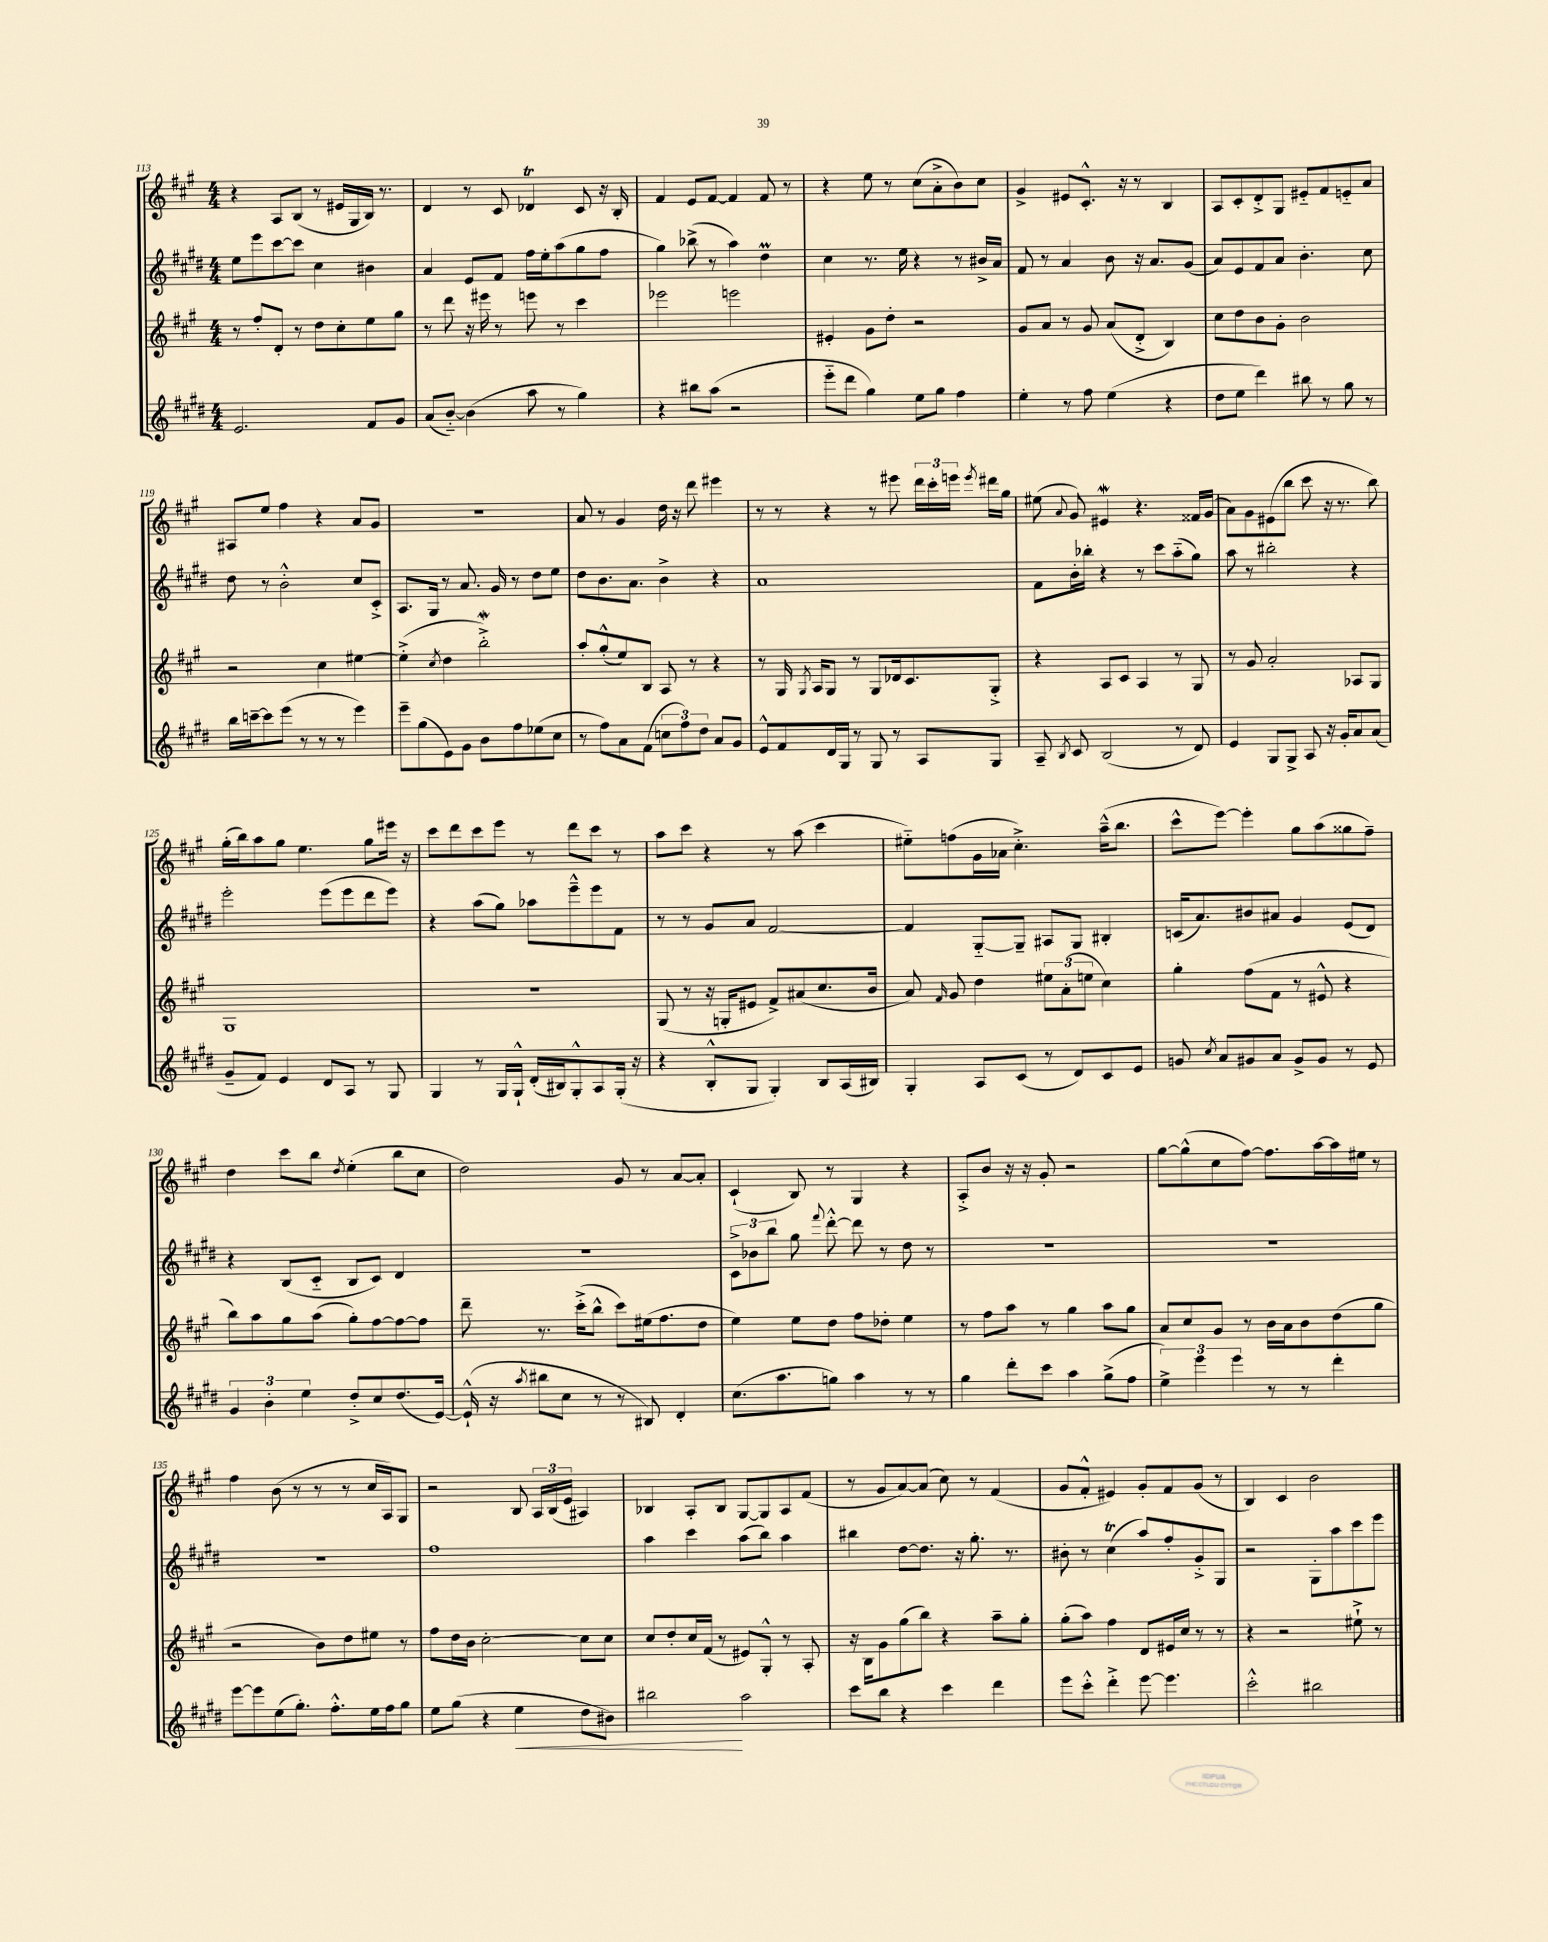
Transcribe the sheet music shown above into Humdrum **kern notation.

**kern	**kern	**kern	**kern
*staff4	*staff3	*staff2	*staff1
*clefG2	*clefG2	*clefG2	*clefG2
*k[f#c#g#d#]	*k[f#c#g#]	*k[f#c#g#d#]	*k[f#c#g#]
*M4/4	*M4/4	*M4/4	*M4/4
2.e/	8r	8ee\L	4r
.	8ff#'/L	8eee\	.
.	8d'/J	[8ccc#\	8A/L
.	8r	8ccc#\]J	(8B/J
.	8dd\L	4cc#\	8r
.	8cc#'\	.	16e#/LL
.	.	.	16G#/
8f#/L	8ee\	4b#\	16B/JJ)
.	.	.	8.r
8g#/J	8gg#\J	.	.
=	=	=	=
(8a/L	8r	4a/	4d/
[8b'~/J)	8ddd\	.	.
(4b\]	16r	8e/L	8r
.	16eee#\	.	.
.	8r	8f#/J	8c#/
8aa\	8eee\	16ff#\LL	4d-/
.	.	16ee'\J	.
8r	8r	(8aa\	.
4gg#\)	4ccc#\	8gg#\	8c#/
.	.	8ff#\J	16r
.	.	.	16B'/
=	=	=	=
4r	2eee-\	4gg#\)	4f#/
8bb#\L	.	(8bb-^\	8e/L
(8aa\J	.	8r	[8f#/J
2r	2eee\	4aa\)	4f#/]
.	.	4dd#\	8f#/
.	.	.	8r
=	=	=	=
8eee'~\L	4e#'/	4cc#\	4r
8ddd#\J	.	.	.
4gg#\)	8g#\L	8.r	8ee\
.	8dd'\J	.	8r
.	.	16ee\	.
8ee\L	2r	4r	(8cc#\L
8gg#\J	.	.	8a'^\
4ff#\	.	8r	8b\)
.	.	16b#^/LL	8cc#\J
.	.	16a/JJ	.
=	=	=	=
4ee'\	8g#/L	8f#/	4g#^/
.	8a/J	8r	.
8r	8r	4a/	8e#/L
8ff#\	8g#/	.	8.c#'^^/J
(4ee\	(8a/L	8b\	.
.	.	.	16r
.	8d'^/J	16r	8r
.	.	8.a/L	.
4r	4B/)	.	4B/
.	.	(8g#/J	.
=	=	=	=
8dd#\L	8cc#\L	8a/L)	8A/L
8ee\J	8dd\	8e/	8c#'/
4ddd#\)	8b\	8f#/	8d'^/
.	8g#'\J	8a/J	8G#/J
8bb#\	2b\	4.b'\	8e#'~/L
8r	.	.	8f#/
8gg#\	.	.	8e'~/
8r	.	8cc#\	8a/J
=	=	=	=
16bb\LL	2r	8dd#\	8A#/L
[16ccc~\J	.	.	.
8ccc\]	.	8r	8ee/J
(8eee\J	.	2b'^^\	4ff#\
8r	.	.	.
8r	4cc#\	.	4r
8r	.	.	.
4eee\)	[4ee#\	8cc#/L	8a/L
.	.	8c#'^/J	8g#/J
=	=	=	=
8eee~\L	(4ee#'^\]	8.A/L	1r
(8gg#\	.	.	.
.	.	16G#/Jk	.
.	8qcc#/	.	.
8e\)	4dd\	8r	.
8g#\J	.	8.a/	.
8b\L	2bb'^\)	.	.
.	.	16g#/	.
8ff#\	.	8r	.
(8ee-\	.	8dd#\L	.
8cc#\J	.	8ee\J	.
=	=	=	=
8r	8aa'/L	8dd#\L	8a/
8ff#\L)	(8gg#'^^/	8.b\	8r
8a\	8ee/)	.	4g#/
.	.	8.a\J	.
(8f#\J	8B/J	.	.
12cc\L	8A/	4b^\	16dd\
.	.	.	16r
12ff#\)	.	.	.
.	8r	.	8ddd\
12dd#\J	.	.	.
8a/L	4r	4r	4eee#\
8g#/J	.	.	.
=	=	=	=
8e^^/L	8r	1a	8r
8f#/	16G#/	.	8r
.	8qG#/	.	.
.	16A/LK	.	.
16d#/L	8G#/J	.	4r
16G#/JJ	.	.	.
8r	8r	.	.
8G#/	8G#/L	.	8r
8r	16d-/k	.	8eee#\
.	8.c#/	.	.
8A/L	.	.	24ddd\LL
.	.	.	24ccc#'\
.	.	.	24eee\JJ
.	.	.	8qeee/
8G#/J	8G#'^/J	.	16ddd#\LL
.	.	.	16gg#\JJ
=	=	=	=
8A~/	4r	8f#\L	(8ee#\
8qB/	.	.	8qqa/
8c#/	.	16b'\L	8g#/)
.	.	16bb-'\JJ	.
(2B/	8A/L	4r	4e#/
.	8c#/J	.	.
.	4A/	8r	4.r
.	.	8ccc#\L	.
8r	8r	(8aa'~\	.
8d#/)	8G#/	8gg#\J)	16f##/LL
.	.	.	(16g#/JJ
=	=	=	=
4e/	8r	8aa\	8a\L)
.	8g#/	8r	8g#\
8G#/L	2a'/	2bb#'\	(8e#\
8G#^/J	.	.	8bb\J
8A/	.	.	8ccc#\
16r	.	.	16r
16g#'/LK	.	.	8.r
8a/	8A-/L	4r	.
(8a/J	8G#/J	.	8bb\)
=	=	=	=
8g#~/L	1G#	2eee'\	(16gg#'\LL
.	.	.	16bb\J)
8f#/J)	.	.	8aa\
4e/	.	.	8gg#\J
.	.	.	4.ee\
8d#/L	.	(8eee\L	.
8A/J	.	8eee\	.
8r	.	8ddd#\	8gg#\L
8G#/	.	8eee\J)	16eee#\Jk
.	.	.	16r
=	=	=	=
4G#/	1r	4r	8ccc#\L
.	.	.	8ddd\
8r	.	(8aa\L	8ccc#\
16G#/LL	.	8gg#\J)	8eee\J
16G#`^^/JJ	.	.	.
(16d#'/LL	.	8aa-\L	8r
16B#/J)	.	.	.
8G#'^^/	.	8eee~^^\	8ddd\L
8A/	.	8eee\	8ccc#\J
(16G#'/Jk	.	8f#\J	8r
16r	.	.	.
=	=	=	=
4r	(8G#/	8r	8aa\L
.	8r	8r	8ccc#\J
8B'^^/L	16r	8g#/L	4r
.	16G'/LK	.	.
8G#/J	8e#/J	8a/J	.
4G#'/)	8f#^/L)	[2f#/	8r
.	(8a#/	.	(8aa\
8B/L	8.cc#/	.	4ccc#\
(16A/L	.	.	.
16B#/JJ)	16b/Jk	.	.
=	=	=	=
4G#'/	8a/)	4f#/]	8ee#'~\L)
.	16qqf#/	.	.
.	8g#/	.	(8ff\
8A/L	4dd\	[8G#'~/L	16g#\L
.	.	.	16a-\JJ
(8c#/J	.	8G#~/]J	4.cc#'^\)
8r	12ee#\L	8A#/L	.
.	(12a'\	.	.
8d#/L)	.	8G#/J	.
.	12ee\J	.	.
8c#/	4cc#\)	4B#'/	(16aa~^^\LK
.	.	.	8.bb\J
8e/J	.	.	.
=	=	=	=
8g/	4gg#'\	(16c/LK	8ccc#^^\L
.	.	8.a/)	.
8qcc#/	.	.	.
8a/L	.	.	[8eee\J)
8g#/	(8ff#\L	8b#/	4eee'\]
8a/J	8f#\J	8a#/J	.
8g#^/L	8r	4g#/	8gg#\L
8g#/J	8e#^^/	.	(8aa\
8r	4r	(8e/L	8gg##\
8e/	.	8d#/J)	8ff#~\J)
=	=	=	=
6g#/	8bb\L)	4r	4dd\
.	8aa\	.	.
6b'\	.	.	.
.	8gg#\	(8B/L	8ccc#\L
6ee\	.	.	.
.	(8aa\J	8c#'~/J	8bb\J
.	.	.	8qdd/
8dd#'^/L	8gg#'\L)	8B/L	(4ee'\
8cc#/	[8ff#\	8c#/J)	.
(8.dd#/	8ff#\_	4d#/	8bb\L
.	8ff#\]J	.	8cc#\J
[16e/Jk)	.	.	.
=	=	=	=
(16e`^^/]	8ddd~\	1r	2dd\)
16r	.	.	.
8qaa/	.	.	.
8bb#\L	8.r	.	.
8cc#\J	.	.	.
.	(16ccc#'^\LK	.	.
8r	8bb^^\J	.	.
8r	8ccc#\L)	.	8g#/
8B#/)	(16ee#\k	.	8r
.	8.ff#\	.	.
4d#'/	.	.	[8a/L
.	8dd\J	.	8a'/]J
=	=	=	=
(8.cc#\L	4ee\)	12c#^\L	(4c#`/
.	.	12b-\	.
.	.	12bb\J	.
8.aa\	.	.	.
.	8ee\L	8gg#\	8B/)
.	.	8qqfff#/	.
8gg\J)	8dd\J	[8ddd#'^^\	8r
4aa\	8ff#\L	8ddd#\]	4G#/
.	8dd-'\J	8r	.
8r	4ee\	8dd#\	4r
8r	.	8r	.
=	=	=	=
4gg#\	8r	1r	8A'^/L
.	8ff#\L	.	8b/J
8ddd#'\L	8aa\J	.	16r
.	.	.	16r
8ccc#\J	8r	.	8g#'/
4aa\	4gg#\	.	2r
(8gg#^\L	8aa\L	.	.
8ff#\J	8gg#\J	.	.
=	=	=	=
6ee^\)	8a/L	1r	[8gg#\L
.	8cc#/	.	(8gg#^^\]
6eee\	.	.	.
.	8g#/J	.	8cc#\
6eee\	.	.	.
.	8r	.	[8ff#\J)
8r	16b\LL	.	8.ff#\]L
.	16a\J	.	.
8r	8b\	.	.
.	.	.	[16aa\L
4ddd#'\	(8dd\	.	16aa\]
.	.	.	16ee#\JJ
.	8gg#\J	.	8r
=	=	=	=
[8eee\L	2r	1r	4ff#\
8eee\]	.	.	.
(8ee\	.	.	(8b\
8.gg#'\J)	.	.	8r
.	8b\L)	.	8r
8.ff#'^^\L	.	.	.
.	8dd\	.	8r
16ee\L	8ee#\J	.	16cc#/LL
16ff#\J	.	.	16A/J)
8gg#\J	8r	.	8G#/J
=	=	=	=
8ee\L	8ff#\L	1ff#	2r
(8gg#\J	16dd\L	.	.
.	16b\JJ	.	.
4r	[2cc#'\	.	.
4ee\	.	.	8B/
.	.	.	24A/LL
.	.	.	(24B/
.	.	.	24e/JJ
8dd#\L	8cc#\]L	.	4A#/)
8b#\J)	8cc#\J	.	.
=	=	=	=
2bb#\	8cc#/L	4aa\	4B-/
.	8dd'/	.	.
.	16cc#/L	4ccc#\	8A'/L
.	(16f#/JJ	.	.
.	8r	.	8B-/J
2aa\	8e#/L)	(8aa\L	[8G#/L
.	8G#'^^/J	8bb\J)	8G#/]
.	8r	4aa\	8A/
.	8A'/	.	(8f#/J
=	=	=	=
8ccc#\L	16r	4bb#\	8r
.	16B\LK	.	.
8bb\J	8g#\	.	8g#/L
4r	(8gg#\	[8dd#\L	[8a/)
.	8bb\J)	8.dd#\]J	(8a/]J
4ccc#\	4r	.	8cc#\)
.	.	16r	.
.	.	8.gg#'\	8r
4ddd#\	8aa~\L	.	(4f#/
.	.	8.r	.
.	8gg#'\J	.	.
=	=	=	=
8eee\L	(8gg#'\L	8b#'\	8g#/L
8ccc#'^^\J	8aa\J)	8r	8f#'^^/J
4ddd#'^\	4ff#\	(4cc#\	4e#/)
[8eee\	8d/L	8aa/L)	8g#'/L
4.eee\]	16e#/L	8ff#'/	8f#/
.	16cc#/JJ	.	.
.	8r	8g#'^/	(8g#/J
.	8r	8G#/J	8r
=	=	=	=
2ccc#'^^\	4r	2r	4B/)
.	2r	.	4c#/
2bb#\	.	8G#'\L	2b\
.	.	8aa\	.
.	8ee#`^\	8ccc#\	.
.	8r	8eee\J	.
==	==	==	==
*-	*-	*-	*-
